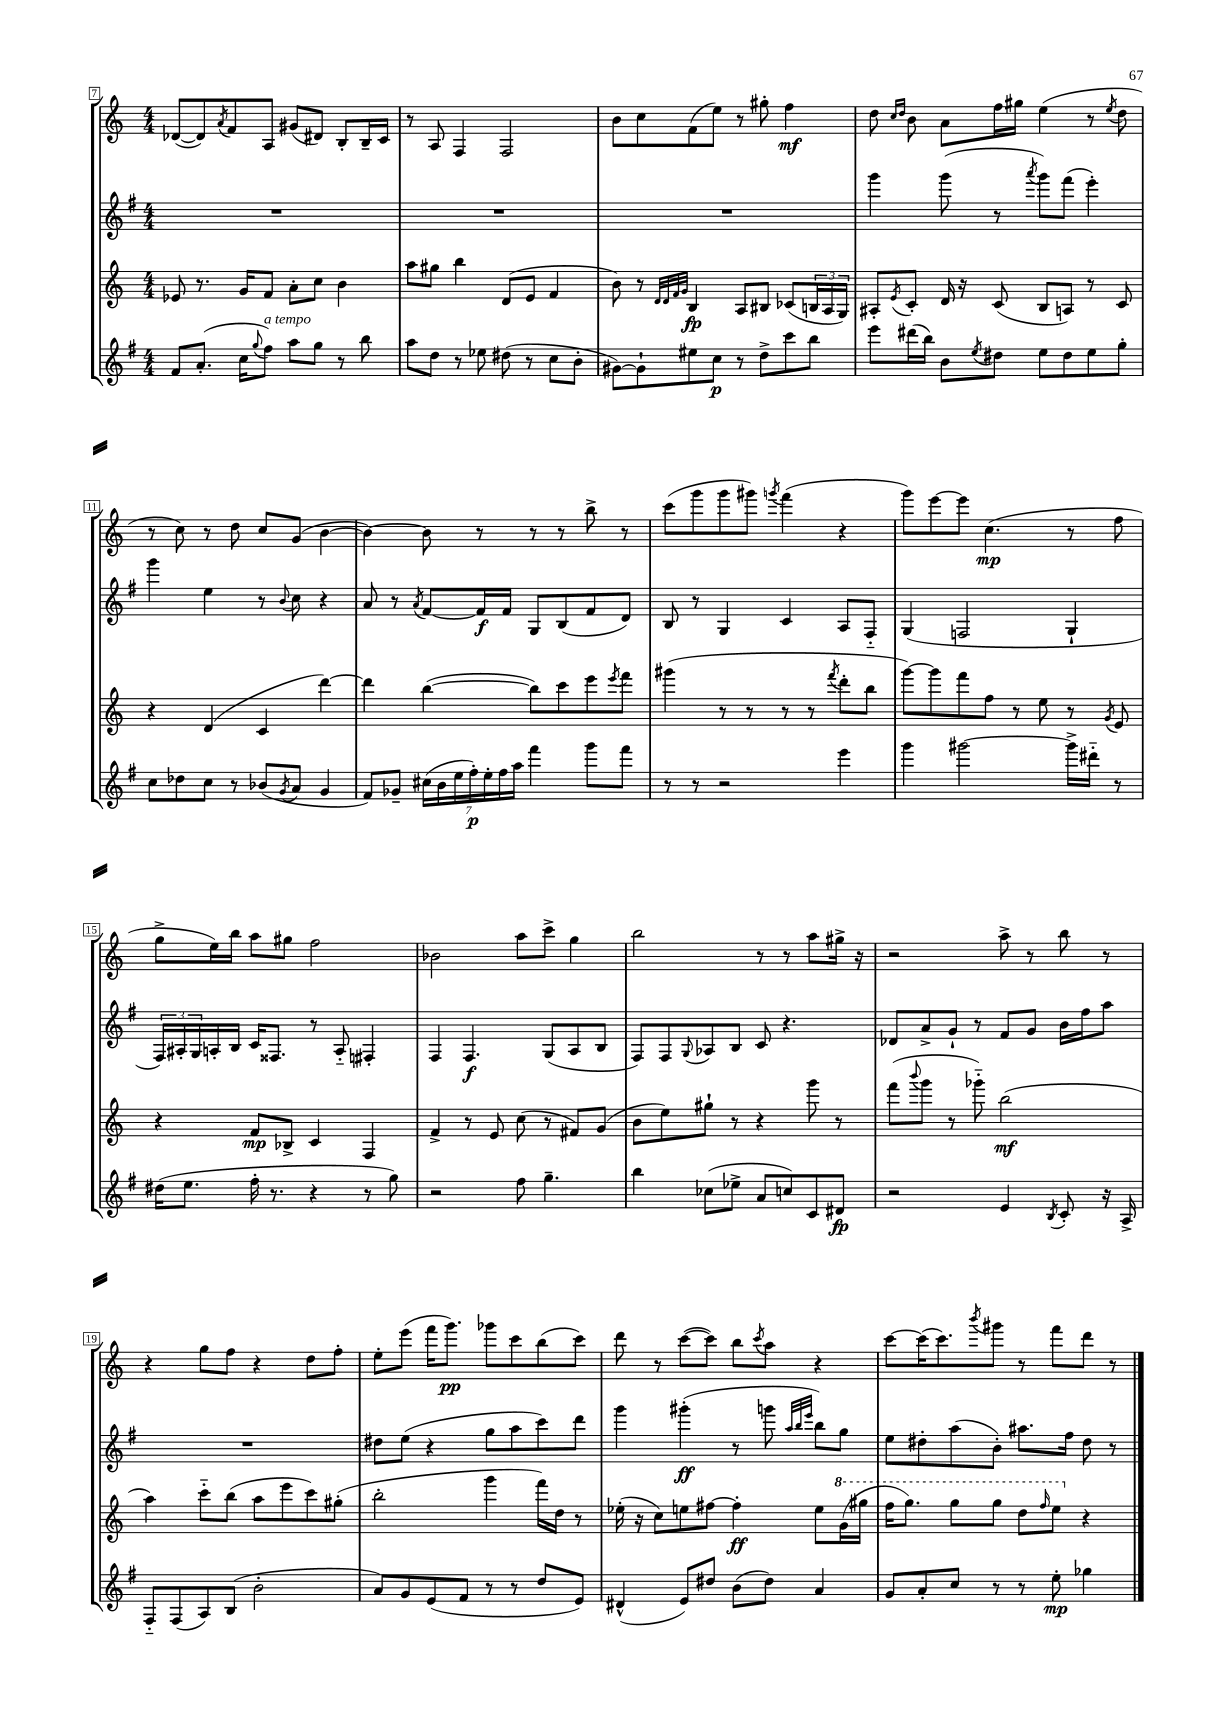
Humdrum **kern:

**kern	**dynam	**kern	**dynam	**kern	**dynam	**kern	**dynam
*part4	*part4	*part3	*part3	*part2	*part2	*part1	*part1
*staff4	*staff4	*staff3	*staff3	*staff2	*staff2	*staff1	*staff1
*clefG2	*	*clefG2	*	*clefG2	*	*clefG2	*
*k[f#]	*	*k[]	*	*k[f#]	*	*k[]	*
*M4/4	*	*M4/4	*	*M4/4	*	*M4/4	*
=7	=7	=7	=7	=7	=7	=7	=7
8f#/L	.	8e-X/	.	1r	.	([8d-X/L	.
(8.a'/J	.	8.r	.	.	.	8d-/])	.
.	.	.	.	.	.	8qa/	.
.	.	.	.	.	.	8f/	.
16cc\KL	.	16g/KL	.	.	.	.	.
8qqgg/	.	.	.	.	.	.	.
!LO:TX:a:i:t=a tempo	!	!	!	!	!	!	!
8ff#\J)	.	8f/J	.	.	.	8A/J	.
8aa\L	.	8a'\L	.	.	.	(8g#X/L	.
8gg\J	.	8cc\J	.	.	.	8d#X/J)	.
8r	.	4b\	.	.	.	8B'/L	.
8bb\	.	.	.	.	.	16B~/L	.
.	.	.	.	.	.	16c/JJ	.
=8	=8	=8	=8	=8	=8	=8	=8
8aa\L	.	8aa\L	.	1r	.	8r	.
8dd\J	.	8gg#X\J	.	.	.	8A/	.
8r	.	4bb\	.	.	.	4F/	.
8ee-X\	.	.	.	.	.	.	.
(8dd#X\	.	(8d/L	.	.	.	2F/	.
8r	.	8e/J	.	.	.	.	.
8cc\L	.	4f/	.	.	.	.	.
8b'\J	.	.	.	.	.	.	.
=9	=9	=9	=9	=9	=9	=9	=9
[8g#X\L)	.	8b\)	.	1r	.	8b\L	.
8g#`\]	.	8r	.	.	.	8cc\	.
.	.	32qqd/LLL	.	.	.	.	.
.	.	32qqd/	.	.	.	.	.
.	.	32qqf/	.	.	.	.	.
.	.	32qqg/JJJ	.	.	.	.	.
8ee#X\	.	4B/	fp	.	.	(8f\	.
8cc\J	p	.	.	.	.	8ee\J)	.
8r	.	8A/L	.	.	.	8r	.
8dd^\L	.	8B#X/J	.	.	.	8gg#X'\	.
8ccc\	.	(8c-X/L	.	.	.	4ff\	mf
8bb\J	.	24Bn/L	.	.	.	.	.
.	.	24A/	.	.	.	.	.
.	.	24G/JJ)	.	.	.	.	.
=10	=10	=10	=10	=10	=10	=10	=10
8eee\L	.	8A#X'/L	.	4ggg\	.	8dd\	.
.	.	.	.	.	.	16qqcc/LL	.
.	.	8qe/	.	.	.	16qqdd/JJ	.
(16ddd#X\L	.	8c'/J	.	.	.	8b\	.
16bb\JJ)	.	.	.	.	.	.	.
8b\L	.	16d/	.	(8ggg\	.	8a\L	.
.	.	16r	.	.	.	.	.
8qee/	.	.	.	.	.	.	.
8dd#X\J	.	(8c/	.	8r	.	16ff\L	.
.	.	.	.	.	.	16gg#X\JJ	.
.	.	.	.	8qaaa/	.	.	.
8ee\L	.	8B/L	.	8ggg\L)	.	(4ee\	.
8dd#\	.	8An/J)	.	(8fff#\J	.	.	.
8ee\	.	8r	.	4eee'\)	.	8r	.
.	.	.	.	.	.	8qee/	.
8gg'\J	.	8c/	.	.	.	8dd\	.
!!LO:LB:g=z
=11	=11	=11	=11	=11	=11	=11	=11
8cc\L	.	4r	.	4ggg\	.	8r	.
8dd-X\	.	.	.	.	.	8cc\)	.
8cc\J	.	(4d/	.	4ee\	.	8r	.
8r	.	.	.	.	.	8dd\	.
(8b-X/L	.	4c/	.	8r	.	8cc/L	.
8qg/	.	.	.	8qqb/	.	.	.
8a/J	.	.	.	8cc\	.	(8g/J	.
4g/	.	[4ddd\)	.	4r	.	[4b\	.
=12	=12	=12	=12	=12	=12	=12	=12
8f#/L)	.	4ddd\]	.	8a/	.	4b\_)	.
8g-X~/J	.	.	.	8r	.	.	.
.	.	.	.	8qa/	.	.	.
(28cc#X\LL	.	([4bb\	.	[8f#/L	.	8b\]	.
28b\	.	.	.	.	.	.	.
28ee\	.	.	.	.	.	.	.
28ff#'\)	p	.	.	.	.	.	.
.	.	.	.	16f#/L]	f	8r	.
28ee'\	.	.	.	.	.	.	.
28ff#\	.	.	.	.	.	.	.
.	.	.	.	16f#/JJ	.	.	.
28aa\JJ	.	.	.	.	.	.	.
4fff#\	.	8bb\L])	.	8G/L	.	8r	.
.	.	8ccc\	.	(8B/	.	8r	.
8ggg\L	.	8eee\	.	8f#/	.	8bb^\	.
.	.	8qeee/	.	.	.	.	.
8fff#\J	.	8fff\J	.	8d/J)	.	8r	.
=13	=13	=13	=13	=13	=13	=13	=13
8r	.	(4ggg#X\	.	8B/	.	(8ccc\L	.
8r	.	.	.	8r	.	8ggg\	.
2r	.	8r	.	4G/	.	8ggg\	.
.	.	8r	.	.	.	8ggg#X\J)	.
.	.	.	.	.	.	8qgggn/	.
.	.	8r	.	4c/	.	(4fff\	.
.	.	8r	.	.	.	.	.
.	.	8qfff/	.	.	.	.	.
4eee\	.	8ddd'\L	.	8A/L	.	4r	.
.	.	8bb\J	.	8F#/J	.	.	.
=14	=14	=14	=14	=14	=14	=14	=14
4ggg\	.	[8ggg\L)	.	(4G/	.	8ggg\L)	.
.	.	8ggg\]	.	.	.	[8eee\	.
[2ggg#X\	.	8fff\	.	2Fn/	.	8eee\J]	.
.	.	8ff\J	.	.	.	(4.cc\	mp
.	.	8r	.	.	.	.	.
.	.	8ee\	.	.	.	.	.
16ggg#^\LL]	.	8r	.	4G`/	.	8r	.
16ddd#X\JJ	.	.	.	.	.	.	.
.	.	8qg/	.	.	.	.	.
8r	.	8e/	.	.	.	8ff\	.
!!LO:LB:g=z
=15	=15	=15	=15	=15	=15	=15	=15
(16dd#X\KL	.	4r	.	24F#/LL)	.	8gg^\L	.
.	.	.	.	24A#X'/	.	.	.
8.ee\J	.	.	.	.	.	.	.
.	.	.	.	24G/	.	.	.
.	.	.	.	16An'/	.	16ee\L)	.
.	.	.	.	16B/JJ	.	16bb\JJ	.
16ff#'\	.	8f/L	mp	16c/KL	.	8aa\L	.
8.r	.	.	.	8.F##X/J	.	.	.
.	.	8B-X^/J	.	.	.	8gg#X\J	.
4r	.	4c/	.	8r	.	2ff\	.
.	.	.	.	8A/	.	.	.
8r	.	4F/	.	4F#X'/	.	.	.
8gg\)	.	.	.	.	.	.	.
=16	=16	=16	=16	=16	=16	=16	=16
2r	.	4f^/	.	4F#/	.	2b-X\	.
.	.	8r	.	4.F#/	f	.	.
.	.	8e/	.	.	.	.	.
8ff#\	.	(8cc\	.	.	.	8aa\L	.
4.gg~\	.	8r	.	(8G/L	.	8ccc^\J	.
.	.	8f#X/L)	.	8A/	.	4gg\	.
.	.	(8g/J	.	8B/J	.	.	.
=17	=17	=17	=17	=17	=17	=17	=17
4bb\	.	8b\L	.	8F#/L)	.	2bb\	.
.	.	8ee\)	.	8F#/	.	.	.
.	.	.	.	8qqG/	.	.	.
(8cc-X\L	.	8gg#X`\J	.	8A-X/	.	.	.
8ee-X^\J	.	8r	.	8B/J	.	.	.
8a/L	.	4r	.	8c/	.	8r	.
8ccn/)	.	.	.	4.r	.	8r	.
8c/	.	8ggg\	.	.	.	8aa\L	.
8d#X/J	fp	8r	.	.	.	16gg#X^\Jk	.
.	.	.	.	.	.	16r	.
=18	=18	=18	=18	=18	=18	=18	=18
2r	.	(8fff\L	.	8d-X/L	.	2r	.
.	.	8qqbbb/	.	.	.	.	.
.	.	8ggg\J	.	8a^/	.	.	.
.	.	8r	.	8g`/J	.	.	.
.	.	8ggg-X\)	.	8r	.	.	.
4e/	.	(2bb\	mf	8f#/L	.	8aa^\	.
.	.	.	.	8g/J	.	8r	.
8qB/	.	.	.	.	.	.	.
8c'/	.	.	.	16b\LL	.	8bb\	.
.	.	.	.	16ff#\J	.	.	.
16r	.	.	.	8aa\J	.	8r	.
16A^/	.	.	.	.	.	.	.
!!LO:LB:g=z
=19	=19	=19	=19	=19	=19	=19	=19
8F#/L	.	4aa\)	.	1r	.	4r	.
(8F#/	.	.	.	.	.	.	.
8A/)	.	8ccc\L	.	.	.	8gg\L	.
(8B/J	.	(8bb\J	.	.	.	8ff\J	.
2b'\	.	8aa\L	.	.	.	4r	.
.	.	8eee\	.	.	.	.	.
.	.	8ccc\)	.	.	.	8dd\L	.
.	.	(8gg#X'\J	.	.	.	8ff'\J	.
=20	=20	=20	=20	=20	=20	=20	=20
8a/L)	.	2bb'\	.	8dd#X\L	.	8ee'\L	.
8g/	.	.	.	(8ee\J	.	(8eee\J	.
(8e/	.	.	.	4r	.	16fff\KL	.
.	.	.	.	.	.	8.ggg\J)	pp
8f#/J	.	.	.	.	.	.	.
8r	.	4ggg\	.	8gg\L	.	8ggg-X\L	.
8r	.	.	.	8aa\	.	8ccc\	.
8dd/L	.	16fff\LL)	.	8ccc\)	.	(8bb\	.
.	.	16dd\JJ	.	.	.	.	.
8e/J)	.	8r	.	8ddd\J	.	8ccc\J)	.
=21	=21	=21	=21	=21	=21	=21	=21
(4d#X^^/	.	(16ee-X'\	.	4ggg\	.	8ddd\	.
.	.	16r	.	.	.	.	.
.	.	8cc\L)	.	.	.	8r	.
8e/L)	.	8een\	.	(4ggg#X'\	ff	([8ccc\L	.
8dd#X/J	.	[8ff#X\J	.	.	.	8ccc\J])	.
(8b\L	.	4ff#'\]	ff	8r	.	8bb\L	.
.	.	.	.	.	.	8qccc/	.
8dd#\J)	.	.	.	8gggn\	.	8aa\J	.
.	.	.	.	32qqaa/LLL	.	.	.
.	.	.	.	32qqbb/	.	.	.
.	.	.	.	32qqeee/JJJ	.	.	.
4a/	.	8ee\L	.	8bb\L)	.	4r	.
*	*	*8va	*	*	*	*	*
.	.	(16gg\L	.	8gg\J	.	.	.
.	.	16ggg#X\JJ	.	.	.	.	.
=22	=22	=22	=22	=22	=22	=22	=22
8g/L	.	16fff\KL	.	8ee\L	.	[8ccc\L	.
.	.	8.ggg\J)	.	.	.	.	.
8a'/	.	.	.	8dd#X'\	.	(16ccc\K]	.
.	.	.	.	.	.	8.ccc\)	.
8cc/J	.	8ggg\L	.	(8aa\	.	.	.
.	.	.	.	.	.	8qbbb/	.
8r	.	8ggg\J	.	8b'\J)	.	8ggg#X\J	.
8r	.	8ddd\L	.	8.aa#X\L	.	8r	.
.	.	16qqfff/	.	.	.	.	.
8ee'\	mp	8eee\J	.	.	.	8fff\L	.
.	.	.	.	16ff#\Jk	.	.	.
*	*	*X8va	*	*	*	*	*
4gg-X\	.	4r	.	8dd#\	.	8ddd\J	.
.	.	.	.	8r	.	8r	.
==	==	==	==	==	==	==	==
*-	*-	*-	*-	*-	*-	*-	*-
